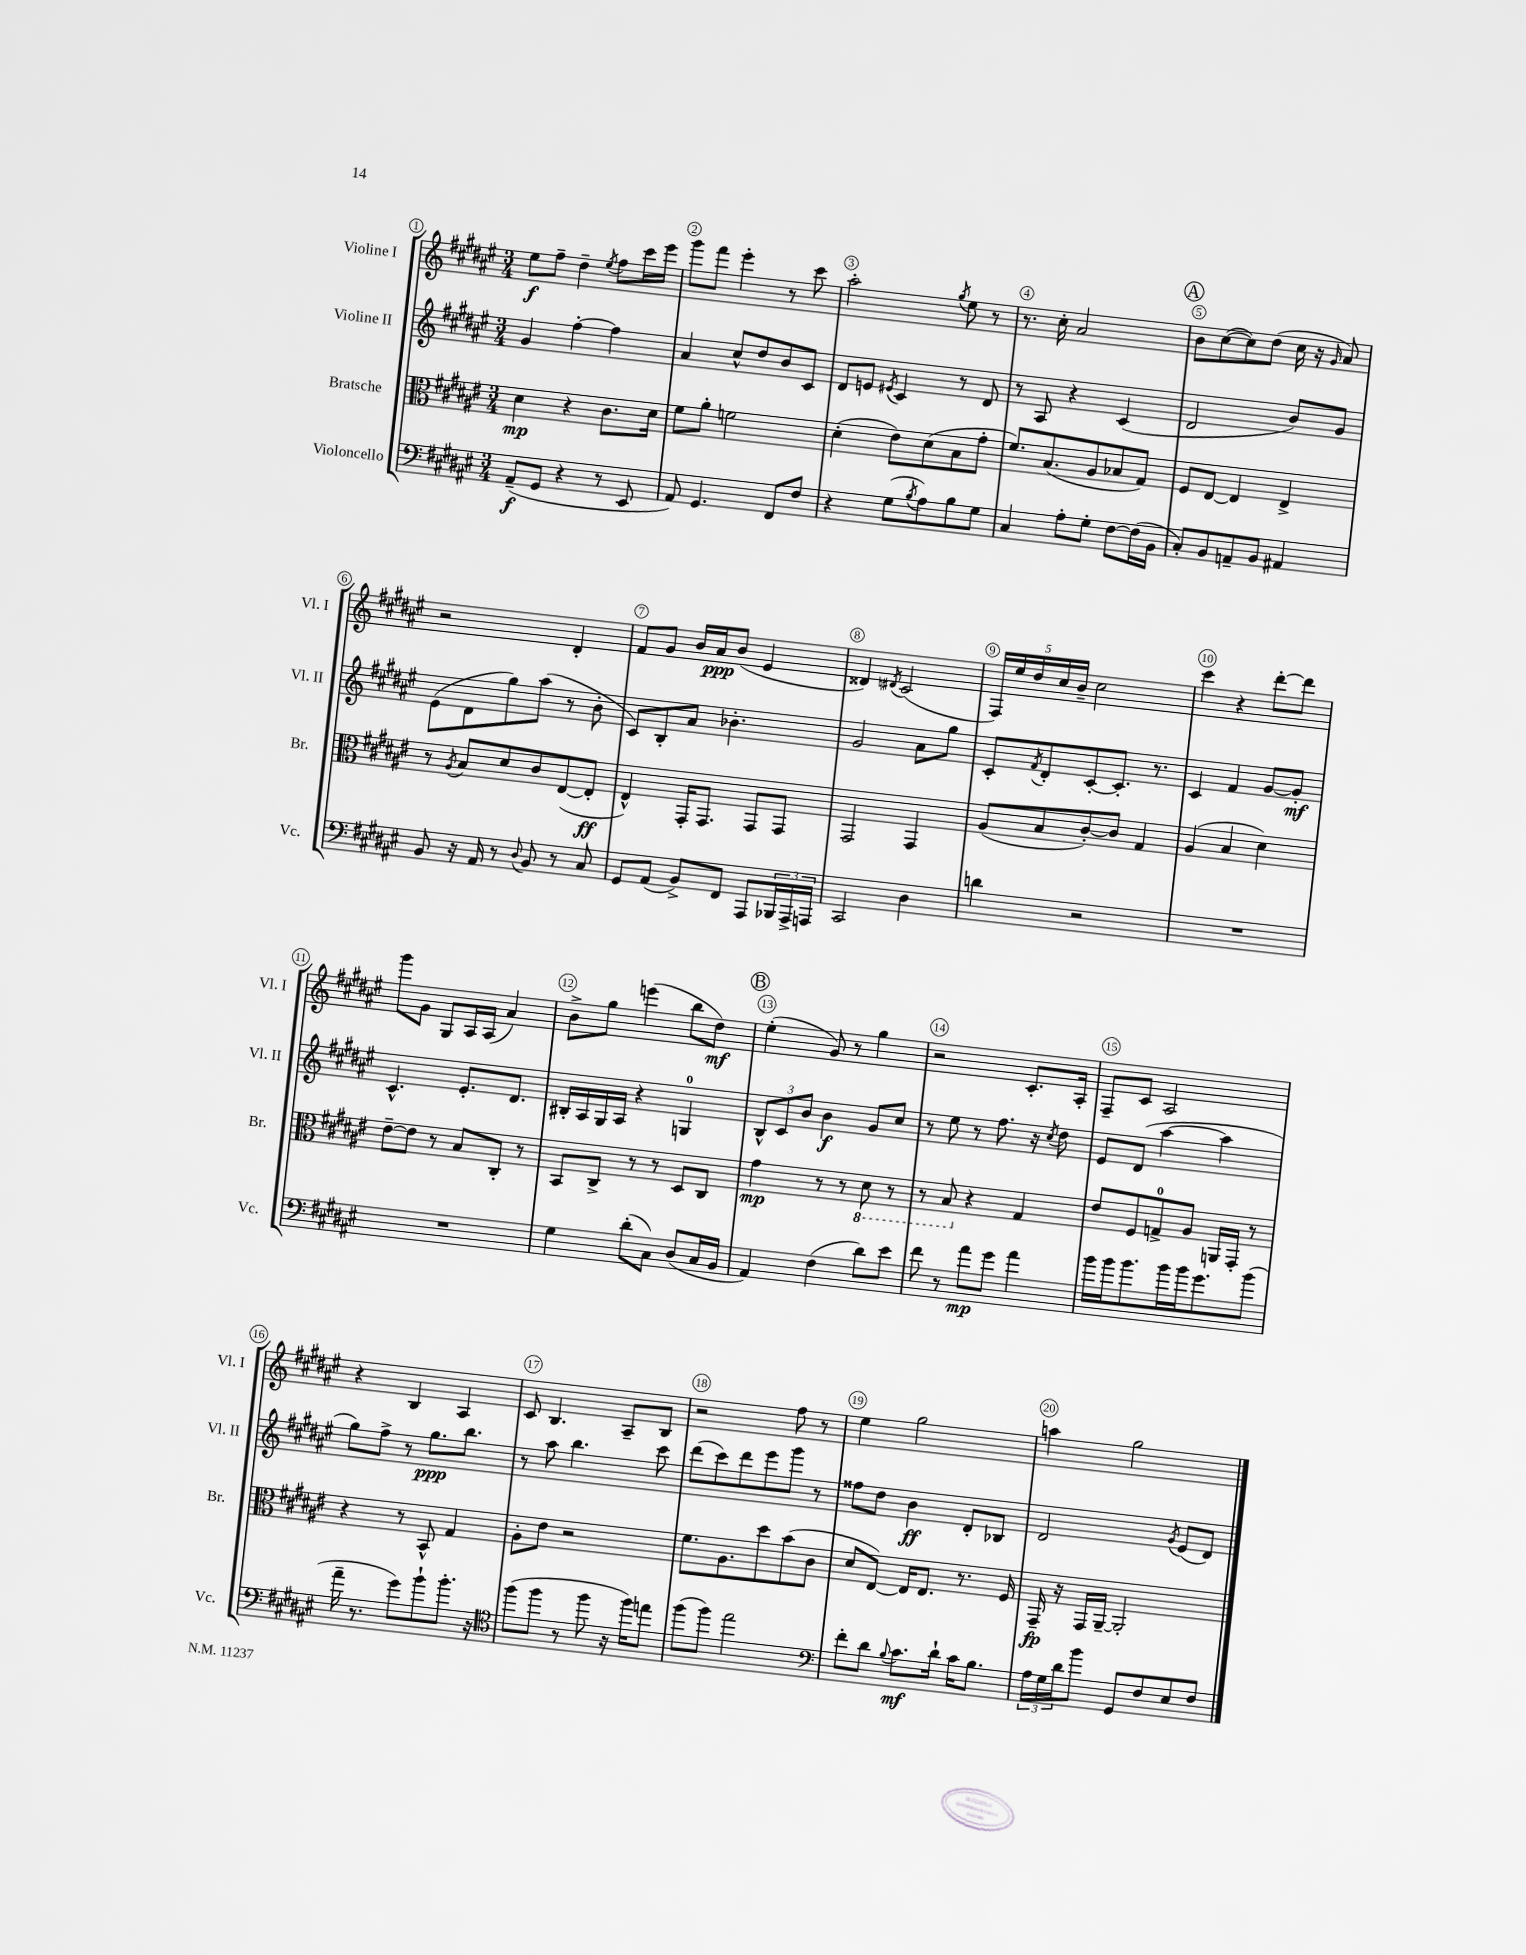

**kern	**dynam	**kern	**dynam	**kern	**dynam	**kern	**dynam
*part4	*part4	*part3	*part3	*part2	*part2	*part1	*part1
*staff4	*staff4	*staff3	*staff3	*staff2	*staff2	*staff1	*staff1
*I"Violoncello	*	*I"Bratsche	*	*I"Violine II	*	*I"Violine I	*
*I'Vc.	*	*I'Br.	*	*I'Vl. II	*	*I'Vl. I	*
*clefF4	*	*clefC3	*	*clefG2	*	*clefG2	*
*k[f#c#g#d#a#e#]	*	*k[f#c#g#d#a#e#]	*	*k[f#c#g#d#a#e#]	*	*k[f#c#g#d#a#e#]	*
*M3/4	*	*M3/4	*	*M3/4	*	*M3/4	*
=1	=1	=1	=1	=1	=1	=1	=1
(8AA#~/L	f	4d#\	mp	4g#/	.	8ee#\L	f
8GG#/J	.	.	.	.	.	8ff#~\J	.
4r	.	4r	.	[4ff#'\	.	4dd#~\	.
.	.	.	.	.	.	8qee#/	.
8r	.	8.c#\L	.	4ff#\]	.	8ff#\L	.
8EE#/	.	.	.	.	.	16ccc#\L	.
.	.	16d#\Jk	.	.	.	16eee#\JJ	.
=2	=2	=2	=2	=2	=2	=2	=2
8AA#/)	.	8f#\L	.	4a#/	.	8ggg#\L	.
4.GG#/	.	8a#'\J	.	.	.	8fff#\J	.
.	.	2fn\	.	8cc#^^/L	.	4eee#'\	.
.	.	.	.	8dd#/	.	.	.
8FF#/L	.	.	.	8b/	.	8r	.
8F#/J	.	.	.	8c#/J	.	8ccc#\	.
=3	=3	=3	=3	=3	=3	=3	=3
4r	.	(4d#'\	.	8d#/L	.	2aa#'\	.
.	.	.	.	8en/J	.	.	.
.	.	.	.	8qe#X/	.	.	.
(8G#\L	.	8e#\L)	.	4c#/	.	.	.
8qB/	.	.	.	.	.	.	.
8A#\)	.	(8d#\	.	.	.	.	.
.	.	.	.	.	.	8qgg#/	.
8B\	.	8B\	.	8r	.	8ee#\	.
8G#\J	.	8g#'\J	.	8d#/	.	8r	.
=4	=4	=4	=4	=4	=4	=4	=4
4C#/	.	8.f#/L)	.	8r	.	8.r	.
.	.	.	.	8A#/	.	.	.
.	.	(8.B/	.	.	.	16cc#'\	.
8A#'\L	.	.	.	4r	.	2a#/	.
8G#'\J	.	8A#/	.	.	.	.	.
[8F#\L	.	8B-X/	.	(4c#/	.	.	.
(16F#\L]	.	8G#/J)	.	.	.	.	.
16BB\JJ	.	.	.	.	.	.	.
!!LO:REH:place=s1:t=A
=5	=5	=5	=5	=5	=5	=5	=5
8C#'/L)	.	8F#/L	.	2d#/	.	8b\L	.
8BB/	.	[8E#/J	.	.	.	([8cc#\	.
8AAn~/	.	4E#/]	.	.	.	8cc#\])	.
8BB/J	.	.	.	.	.	(8dd#\J	.
4AA#X/	.	4E#^/	.	8b/L)	.	16cc#\	.
.	.	.	.	.	.	16r	.
.	.	.	.	.	.	16qqg#/	.
.	.	.	.	8g#/J	.	8a#/)	.
!!LO:LB:g=z
=6	=6	=6	=6	=6	=6	=6	=6
8BB/	.	8r	.	(8e#\L	.	2r	.
.	.	8qA#/	.	.	.	.	.
16r	.	8B/L	.	8d#\	.	.	.
16AA#/	.	.	.	.	.	.	.
8r	.	8d#/	.	8gg#\)	.	.	.
8qqD#/	.	.	.	.	.	.	.
8BB/	.	8c#/	.	(8aa#\J	.	.	.
8r	.	([8E#/	.	8r	.	4d#'/	.
8C#/	.	8E#'/J]	ff	8b'\	.	.	.
=7	=7	=7	=7	=7	=7	=7	=7
8GG#/L	.	4E#^^/)	.	8c#/L)	.	8f#/L	.
(8AA#/J	.	.	.	8B'/	.	8g#/J	.
8BB^/L)	.	16GG#'/KL	.	8a#/J	.	16b/LL	.
.	.	8.GG#/J	.	.	.	16a#/J	ppp
8FF#/J	.	.	.	4.b-X'\	.	(8b/J	.
8AAA#/L	.	8GG#/L	.	.	.	4e#/	.
24BBB-X/L	.	8GG#/J	.	.	.	.	.
24AAA#^/	.	.	.	.	.	.	.
24AAAn/JJ	.	.	.	.	.	.	.
=8	=8	=8	=8	=8	=8	=8	=8
2CC#/	.	2GG#/	.	2g#/	.	4d##X/)	.
.	.	.	.	.	.	8qd#X/	.
.	.	.	.	.	.	(2c#/	.
4D#\	.	4GG#/	.	8a#\L	.	.	.
.	.	.	.	8gg#\J	.	.	.
=9	=9	=9	=9	=9	=9	=9	=9
4dn\	.	(8A#/L	.	8c#'/L	.	20F#/LL)	.
.	.	.	.	.	.	20ee#/	.
.	.	.	.	.	.	20dd#/	.
.	.	.	.	8qf#/	.	.	.
.	.	8B/	.	8d#'/	.	.	.
.	.	.	.	.	.	20cc#/	.
.	.	.	.	.	.	20b~/JJ	.
2r	.	[8c#'/)	.	[8c#'/	.	2cc#\	.
.	.	8c#/J]	.	8.c#'/J]	.	.	.
.	.	4G#/	.	.	.	.	.
.	.	.	.	8.r	.	.	.
=10	=10	=10	=10	=10	=10	=10	=10
2.r	.	(4A#/	.	4c#/	.	4ccc#\	.
.	.	4B/	.	4f#/	.	4r	.
.	.	4d#\)	.	[8g#/L	.	[8ddd#'\L	.
.	.	.	.	8g#'/J]	mf	8ddd#\J]	.
!!LO:LB:g=z
=11	=11	=11	=11	=11	=11	=11	=11
2.r	.	[8e#~\L	.	4.c#^^/	.	8ggg#\L	.
.	.	8e#\J]	.	.	.	8g#\J	.
.	.	8r	.	.	.	8G#/L	.
.	.	8B/L	.	8.e#'/L	.	16A#/L	.
.	.	.	.	.	.	(16A#/JJ	.
.	.	8C#'/J	.	.	.	4a#/)	.
.	.	.	.	8.d#/J	.	.	.
.	.	8r	.	.	.	.	.
=12	=12	=12	=12	=12	=12	=12	=12
4G#\	.	8BB/L	.	16B#X'/LL	.	8b^\L	.
.	.	.	.	16A#/	.	.	.
.	.	8C#^/J	.	16G#/	.	8gg#\J	.
.	.	.	.	16A#/JJ	.	.	.
(8d#'\L	.	8r	.	4r	.	(4eeen\	.
8C#\J)	.	8r	.	.	.	.	.
(8D#/L	.	8D#/L	.	4Gn/	.	8bb\L	.
16C#/L	.	8C#/J	.	.	.	8dd#\J)	mf
16BB/JJ	.	.	.	.	.	.	.
!!LO:REH:place=s1:t=B
=13	=13	=13	=13	=13	=13	=13	=13
4AA#/)	.	4g#\	mp	12B^^/L	.	(4ee#'\	.
.	.	.	.	12c#/	.	.	.
.	.	.	.	12b/J	.	.	.
(4F#\	.	8r	.	4b\	f	8g#/)	.
.	.	8r	.	.	.	8r	.
*	*	*8ba	*	*	*	*	*
8d#\L)	.	8D#\	.	8g#/L	.	4gg#\	.
8e#\J	.	8r	.	8cc#/J	.	.	.
=14	=14	=14	=14	=14	=14	=14	=14
8f#\	.	8r	.	8r	.	2r	.
8r	.	8BB/	.	8ee#\	.	.	.
*	*	*X8ba	*	*	*	*	*
8a#\L	mp	4r	.	8r	.	.	.
8g#\J	.	.	.	8.ff#\	.	.	.
4a#\	.	4G#/	.	.	.	8.c#'/L	.
.	.	.	.	16r	.	.	.
.	.	.	.	8qcc#/	.	.	.
.	.	.	.	8dd#\	.	.	.
.	.	.	.	.	.	16A#'/Jk	.
=15	=15	=15	=15	=15	=15	=15	=15
16b\LL	.	8e#/L	.	8e#/L	.	8F#~/L	.
16b\J	.	.	.	.	.	.	.
8.b\	.	8F#/	.	(8d#/J	.	8c#/J	.
.	.	8Gn^/	.	[4aa#\	.	2A#/	.
16b\L	.	.	.	.	.	.	.
16b\J	.	8A#/J	.	.	.	.	.
8.g#\	.	.	.	.	.	.	.
.	.	16AAn/LL	.	4aa#\]	.	.	.
.	.	16GG#'/JJ	.	.	.	.	.
(8b\J	.	8r	.	.	.	.	.
!!LO:LB:g=z
=16	=16	=16	=16	=16	=16	=16	=16
16a#~\	.	4r	.	8gg#\L)	.	4r	.
8.r	.	.	.	.	.	.	.
.	.	.	.	8ff#^\J	.	.	.
8g#\L)	.	8r	.	8r	.	4B/	.
8b`\	.	8BB^^/	.	8.gg#\L	ppp	.	.
8.b'\J	.	4G#/	.	.	.	4A#/	.
.	.	.	.	8.bb\J	.	.	.
16r	.	.	.	.	.	.	.
=17	=17	=17	=17	=17	=17	=17	=17
*clefC4	*	*	*	*	*	*	*
(8ff#\L	.	8A#'\L	.	8r	.	8c#/	.
8ff#\J	.	8e#\J	.	8aa#\	.	4.B/	.
8r	.	2r	.	4.bb\	.	.	.
8ff#\	.	.	.	.	.	.	.
16r	.	.	.	.	.	8A#~/L	.
16ff#\KL)	.	.	.	.	.	.	.
8een\J	.	.	.	8ccc#\	.	8B/J	.
=18	=18	=18	=18	=18	=18	=18	=18
(8ff#\L	.	8.f#\L	.	(8ddd#\L	.	2r	.
8ff#\J)	.	.	.	8ccc#\)	.	.	.
.	.	8.A#\	.	.	.	.	.
2ee#\	.	.	.	8ddd#\	.	.	.
.	.	8dd#\	.	8eee#\	.	.	.
.	.	(8b\	.	8ggg#\J	.	8ff#\	.
.	.	8c#\J	.	8r	.	8r	.
=19	=19	=19	=19	=19	=19	=19	=19
*clefF4	*	*	*	*	*	*	*
8f#'\L	.	8d#/L	.	8ff##X\L	.	4ee#\	.
8d#\J	.	[8E#/J)	.	8dd#\J	.	.	.
8qqB/	.	.	.	.	.	.	.
8.c#\L	mf	16E#/KL]	.	4b\	ff	2gg#\	.
.	.	8.E#/J	.	.	.	.	.
16d#`\Jk	.	.	.	.	.	.	.
16c#\KL	.	8.r	.	8d#'/L	.	.	.
8.B\J	.	.	.	.	.	.	.
.	.	.	.	8B-X/J	.	.	.
.	.	16F#/	.	.	.	.	.
=20	=20	=20	=20	=20	=20	=20	=20
24A#\LL	.	16GG#~/	fp	2d#/	.	4aan\	.
24G#\	.	.	.	.	.	.	.
.	.	16r	.	.	.	.	.
24d#\J	.	.	.	.	.	.	.
8b\J	.	16GG#/LL	.	.	.	.	.
.	.	[16AA#~/JJ	.	.	.	.	.
8GG#/L	.	2AA#'/]	.	.	.	2gg#\	.
8F#/	.	.	.	.	.	.	.
.	.	.	.	8qg#/	.	.	.
8E#/	.	.	.	(8e#/L	.	.	.
8F#/J	.	.	.	8d#/J)	.	.	.
==	==	==	==	==	==	==	==
*-	*-	*-	*-	*-	*-	*-	*-
